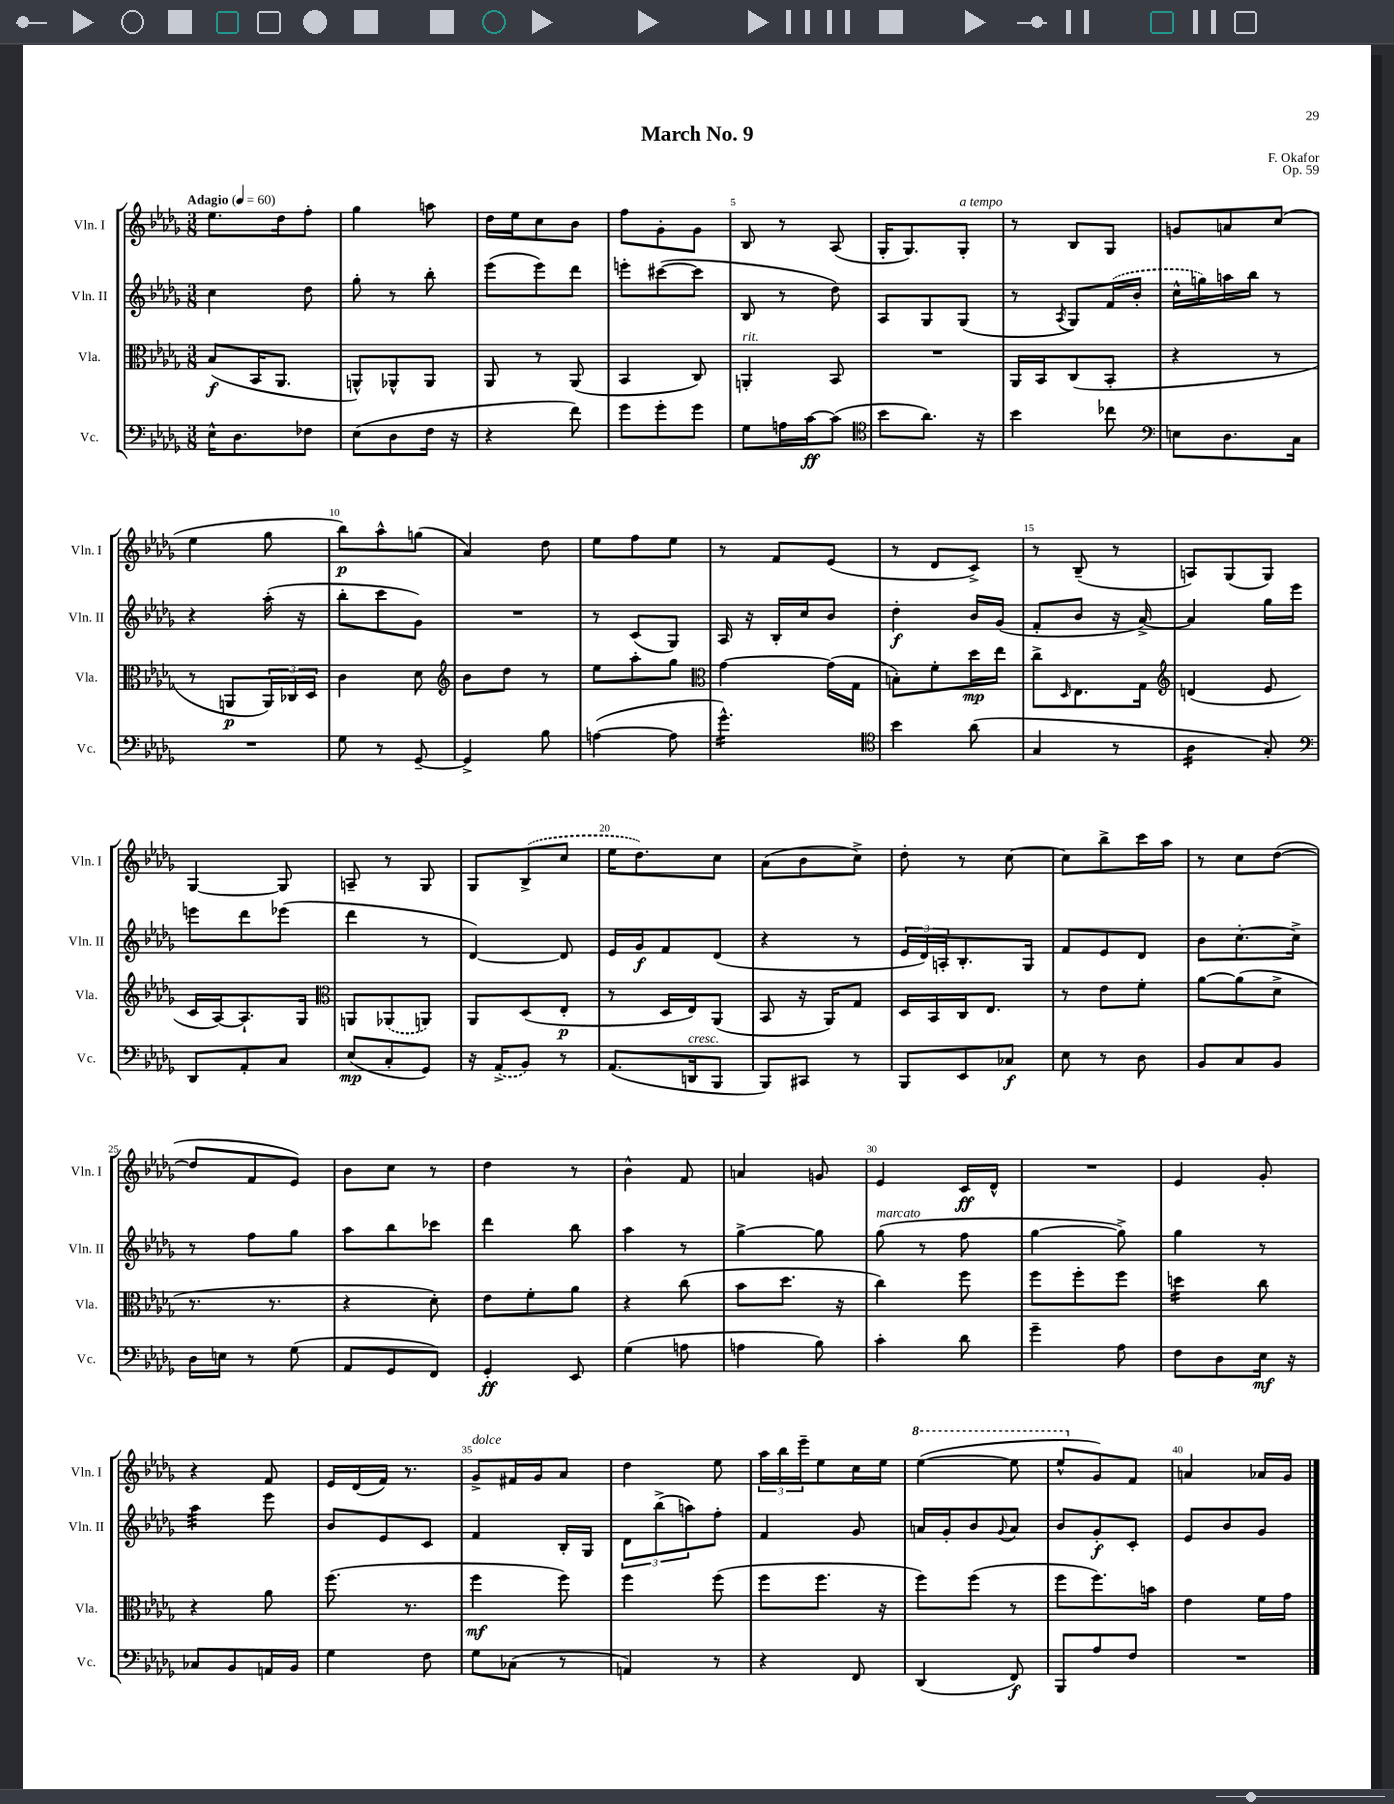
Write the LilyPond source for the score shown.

\header { title = "March No. 9" composer = "F. Okafor" opus = "Op. 59" }
<<
\new StaffGroup <<
\new Staff = "s0" \with { instrumentName = "Vln. I" shortInstrumentName = "Vln. I" } {
    \clef treble \key des \major \numericTimeSignature \time 3/8 \tempo "Adagio" 4 = 60
    ees''8. des''16 f''8-. |
    ges''4 a''8 |
    des''16 ees''16 c''8 bes'8 |
    f''8 ges'8-. ges'8 |
    bes8 r8 aes8( |
    ges16-. ges8.) ges8-.^\markup { \italic "a tempo" } |
    r8 bes8 ges8 |
    g'8 a'8 c''8( |
    ees''4 ges''8 |
    bes''8\p) aes''8-^ g''8( |
    aes'4) des''8 |
    ees''8 f''8 ees''8 |
    r8 f'8 ees'8( |
    r8 des'8 c'8->) |
    r8 bes8--( r8 |
    a8) ges8( ges8) |
    ges4~ ges8 |
    a8-- r8 ges8 |
    ges8 \once \slurDashed bes8->( c''8 |
    ees''16 des''8.) c''8 |
    aes'8( bes'8 c''8->) |
    des''8-. r8 c''8~ |
    c''8 bes''8-> c'''16 aes''16 |
    r8 c''8 des''8~( |
    des''8 f'8 ees'8) |
    bes'8 c''8 r8 |
    des''4 r8 |
    bes'4-^ f'8 |
    a'4 g'8 |
    ees'4 c'16\ff des'16-^ |
    R4. |
    ees'4 ges'8-. |
    r4 f'8 |
    ees'16 des'16( f'16) r8. |
    ges'8->^\markup { \italic "dolce" } fis'16 ges'16 aes'8 |
    des''4 ees''8 |
    \tuplet 3/2 { aes''16 bes''16 ees'''16-- } ees''8 c''16 ees''16 |
    \ottava #1 ees'''4~( ees'''8 |
    ees'''8-^ \ottava #0 ges'8) f'8 |
    a'4 aes'16 ges'16 \bar "|." |
}
\new Staff = "s1" \with { instrumentName = "Vln. II" shortInstrumentName = "Vln. II" } {
    \clef treble \key des \major \numericTimeSignature \time 3/8
    c''4 des''8 |
    ges''8-. r8 bes''8-. |
    ees'''8( ees'''8) des'''8 |
    e'''8-. cis'''8~( cis'''8 |
    bes8 r8 des''8) |
    aes8 ges8 ges8( |
    r8 \acciaccatura { aes8 } ges8) \once \slurDashed f'16( bes'16-. |
    c''16-^ g''16) a''16 bes''16 r8 |
    r4 aes''16-.( r16 |
    bes''8-. c'''8 ges'8) |
    R4. |
    r8 c'8( ges8) |
    aes16 r16 bes16-. c''16 bes'8 |
    des''4-.\f bes'16 ges'16( |
    f'8-. bes'8 r16 aes'16~->) |
    aes'4 ges''16 ees'''16 |
    e'''8 des'''8 ees'''8( |
    des'''4 r8 |
    des'4~) des'8 |
    ees'16 ges'16\f f'8 des'8( |
    r4 r8 |
    \tuplet 3/2 { ees'16 des'16) a16-. } bes8.-. ges16 |
    f'8 ees'8 des'8 |
    bes'8 c''8.~-. c''16-> |
    r8 f''8 ges''8 |
    aes''8 bes''8 ces'''8 |
    des'''4 bes''8 |
    aes''4 r8 |
    ges''4~-> ges''8 |
    ges''8^\markup { \italic "marcato" }( r8 f''8 |
    ges''4~ ges''8->) |
    ges''4 r8 |
    aes''4:32 ees'''8 |
    bes'8 ees'8 c'8 |
    f'4 bes16-. ges16 |
    \tuplet 3/2 { des'8 bes''8->( a''8) } f''8-. |
    f'4 ges'8 |
    a'16 ges'16-. bes'8 \appoggiatura { ges'8 } a'8 |
    bes'8 ges'8-.\f c'8-. |
    ees'8 bes'8 ges'8 \bar "|." |
}
\new Staff = "s2" \with { instrumentName = "Vla." shortInstrumentName = "Vla." } {
    \clef alto \key des \major \numericTimeSignature \time 3/8
    bes8\f( bes,16 aes,8. |
    a,8-^) aes,8-^ aes,8 |
    aes,8 r8 aes,8( |
    bes,4 c8) |
    a,4-.^\markup { \italic "rit." } bes,8 |
    R4. |
    aes,16 bes,16 c8( bes,8-. |
    r4 r8 |
    r8 a,8\p \tuplet 3/2 { a,16) ces16 des16 } |
    c'4 des'8 |
    \clef treble bes'8 des''8 r8 |
    ees''8 aes''8-. ges''8 |
    \clef alto ges'4~ ges'16( ges16 |
    b8-.) f'8-. des''16\mp ees''16 |
    c''8-> \grace { des16 } ees8. ges16 |
    \clef treble d'4( ees'8 |
    c'16 aes16~) aes8.-! ges16 |
    \clef alto a,8 \once \slurDashed aes,8( a,8) |
    aes,8 des8( ees8-.\p |
    r8 des16 ees16) aes,8( |
    bes,8 r16 aes,16) ges8 |
    des16 bes,16 c16 ees8. |
    r8 ees'8 f'8-. |
    aes'8~ aes'8( des'8-> |
    r8. r8. |
    r4 des'8-.) |
    ees'8 f'8-. aes'8 |
    r4 c''8( |
    bes'8 des''8. r16 |
    c''4) f''8 |
    f''8 f''8-. f''8 |
    d''4:16 c''8 |
    r4 aes'8 |
    f''8.( r8. |
    f''4\mf f''8) |
    f''4 f''8( |
    f''8 f''8. r16 |
    f''8) f''8( r8 |
    f''8 f''8.) b'16 |
    ees'4 f'16 ges'16 \bar "|." |
}
\new Staff = "s3" \with { instrumentName = "Vc." shortInstrumentName = "Vc." } {
    \clef bass \key des \major \numericTimeSignature \time 3/8
    ees16-^ des8. fes8 |
    ees8( des8 f16 r16 |
    r4 f'8) |
    ges'8 ges'8-. ges'8 |
    ges8 a16 c'16~\ff c'8( |
    \clef tenor bes'8 aes'8.) r16 |
    bes'4 ces''8 |
    \clef bass e8 des8. c16 |
    R4. |
    ges8 r8 ges,8~-- |
    ges,4-> bes8 |
    a4~( a8 |
    ges'4.:16-^) |
    \clef tenor bes'4 aes'8( |
    ges4 r8 |
    aes4:16 ges8-.) |
    \clef bass des,8 aes,8-. c8 |
    ees8\mp( c8-. ges,8) |
    r16 \once \slurDashed aes,16->( bes,8) r8 |
    aes,8.( d,16^\markup { \italic "cresc." } bes,,8 |
    bes,,8) cis,8 r8 |
    bes,,8 ees,8 ces8\f |
    ees8 r8 des8 |
    bes,8 c8 bes,8 |
    des16 e16 r8 ges8( |
    aes,8 ges,8 f,8) |
    ges,4-.\ff ees,8 |
    ges4( a8 |
    a4 bes8) |
    c'4-. des'8 |
    ges'4-- aes8 |
    f8 des8 ees16\mf r16 |
    ces8 bes,8 a,16 bes,16 |
    ges4 f8 |
    ges8 ces8( r8 |
    a,4) r8 |
    r4 f,8 |
    des,4( f,8\f) |
    bes,,8 aes8 f8 |
    R4. \bar "|." |
}
>>
>>
\layout { \context { \Score \override BarNumber.break-visibility = ##(#f #t #t) barNumberVisibility = #(every-nth-bar-number-visible 5) } }
